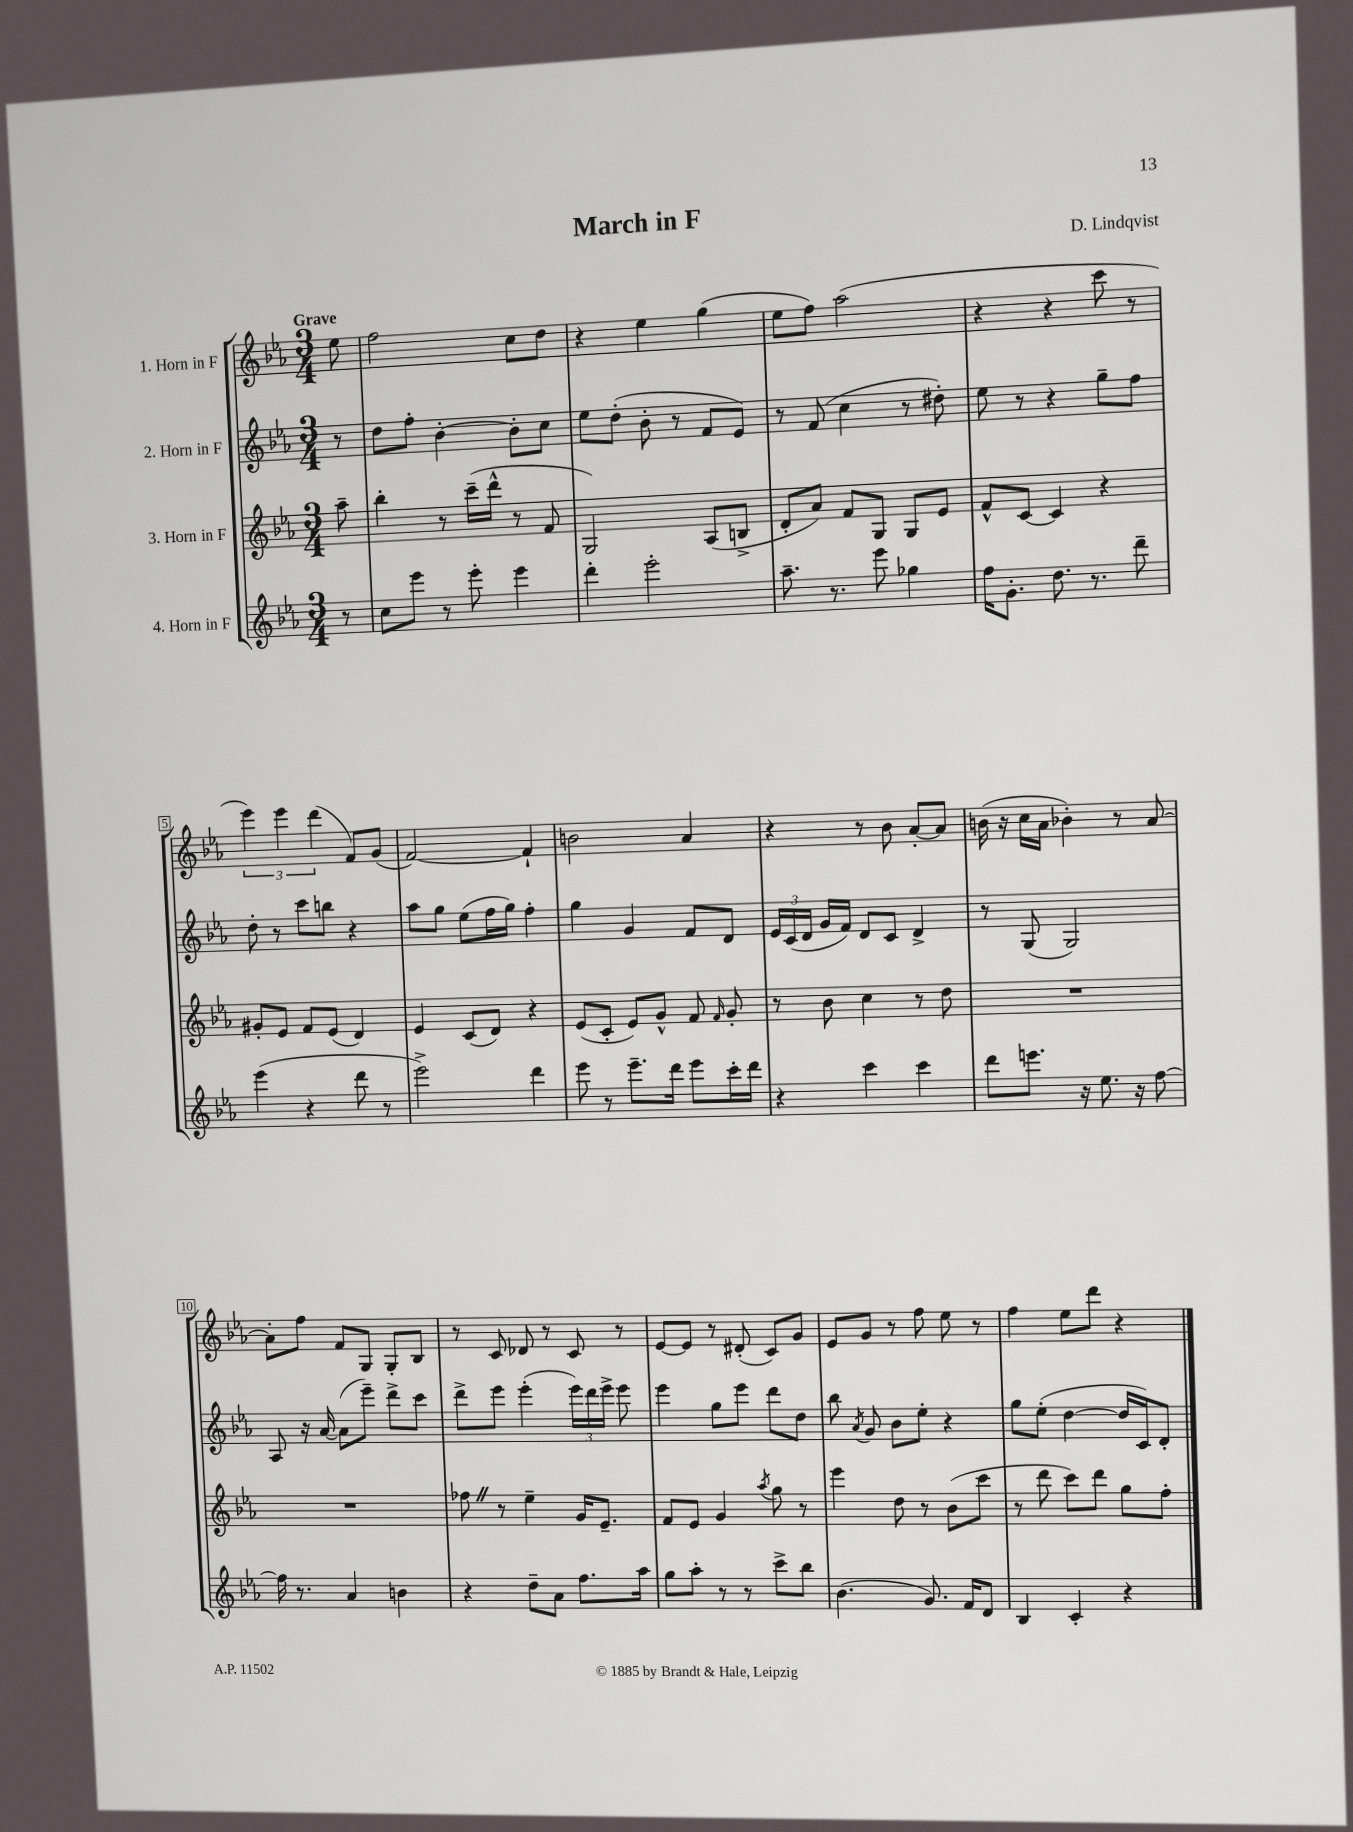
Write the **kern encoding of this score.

**kern	**kern	**kern	**kern
*staff4	*staff3	*staff2	*staff1
*clefG2	*clefG2	*clefG2	*clefG2
*k[b-e-a-]	*k[b-e-a-]	*k[b-e-a-]	*k[b-e-a-]
*M3/4	*M3/4	*M3/4	*M3/4
8r	8aa-~	8r	8ee-
=	=	=	=
8cc	4bb-'	8dd	2ff
8eee-	.	8ff'	.
8r	8r	[4b-'	.
8eee-'	(16ccc~	.	.
.	16ddd^^	.	.
4eee-	8r	8b-']	8cc
.	8f	8cc	8dd
=	=	=	=
4ddd'	2G)	8ee-	4r
.	.	(8dd'	.
2eee-'	.	8b-'	4ee-
.	.	8r	.
.	(8A-	8f	(4gg
.	8B^	8e-)	.
=	=	=	=
8.aa-~	8d'	8r	8ee-
.	8a-)	(8f	8ff)
8.r	.	.	.
.	8f	4cc	(2aa-
8eee-	8G	.	.
4gg-	8G	8r	.
.	8e-	8dd#')	.
=	=	=	=
16ff	8f^^	8ee-	4r
8.g'	.	.	.
.	[8c	8r	.
8.dd	4c]	4r	4r
8.r	.	.	.
.	4r	8gg~	8ccc
8ddd~	.	8ff	8r
=	=	=	=
(4eee-	8g#'	8dd'	6eee-)
.	8e-	8r	.
.	.	.	6eee-
4r	8f	8ccc	.
.	.	.	(6ddd
.	(8e-	8bb	.
8ddd	4d)	4r	8f)
8r	.	.	(8g
=	=	=	=
2eee-^)	4e-	8aa-	[2f)
.	.	8gg	.
.	(8c	(8ee-	.
.	8d)	16ff	.
.	.	16gg)	.
4ddd	4r	4ff'	4f`]
=	=	=	=
8eee-	(8e-	4gg	2b
8r	8c'	.	.
8.eee-~	8e-)	4g	.
.	8g^^	.	.
16ddd	.	.	.
8eee-	8f	8f	4a-
.	16qqf	.	.
16ccc'	8g'	8d	.
16ddd	.	.	.
=	=	=	=
4r	8r	24e-	4r
.	.	(24c	.
.	.	24d	.
.	8b-	16g	.
.	.	16f)	.
4ccc	4cc	8d	8r
.	.	8c	8b-
4ccc	8r	4d^	[8a-'
.	8dd	.	8a-]
=	=	=	=
8ddd	2.r	8r	(16b
.	.	.	16r
8.eee	.	(8G	16cc
.	.	.	16a-
.	.	2G)	4b-')
16r	.	.	.
8.ee-	.	.	.
.	.	.	8r
16r	.	.	.
[8ff	.	.	[8a-
=	=	=	=
16ff]	2.r	8A-	8a-']
8.r	.	.	.
.	.	16r	8ff
.	.	[16a-	.
4a-	.	(8a-]	8f
.	.	8eee-~)	8G
4b	.	8ddd^	8G'
.	.	8ccc	8B-
=	=	=	=
4r	8ff-	8ddd^	8r
.	8r	8eee-	8c
8dd~	4ee-~	(4eee-'	8d-
8a-	.	.	8r
8.ff	16g	24eee-)	8c
.	.	24ddd	.
.	8.e-~	.	.
.	.	24eee-^	.
.	.	8eee-	8r
16aa-	.	.	.
=	=	=	=
8gg	8f	4eee-	[8e-
8aa-'	8e-	.	8e-]
8r	4g	8gg	8r
8r	.	8eee-	(8d#'
.	8qaa-	.	.
8ccc^	8gg	8ddd	8c)
8bb-	8r	8dd	8g
=	=	=	=
(4.b-	4eee-	8bb-	8e-
.	.	8qa-	.
.	.	8g	8g
.	8dd	8b-	8r
8.g)	8r	8ee-'	8ff
.	(8b-	4r	8ee-
16f	.	.	.
8d	8ccc	.	8r
=	=	=	=
4B-	8r	8gg	4ff
.	8ddd	(8ee-'	.
4c'	8ccc)	[4dd	8ee-
.	8ddd	.	8ddd
4r	8gg	16dd]	4r
.	.	16c)	.
.	8ff'	8d'	.
==	==	==	==
*-	*-	*-	*-
